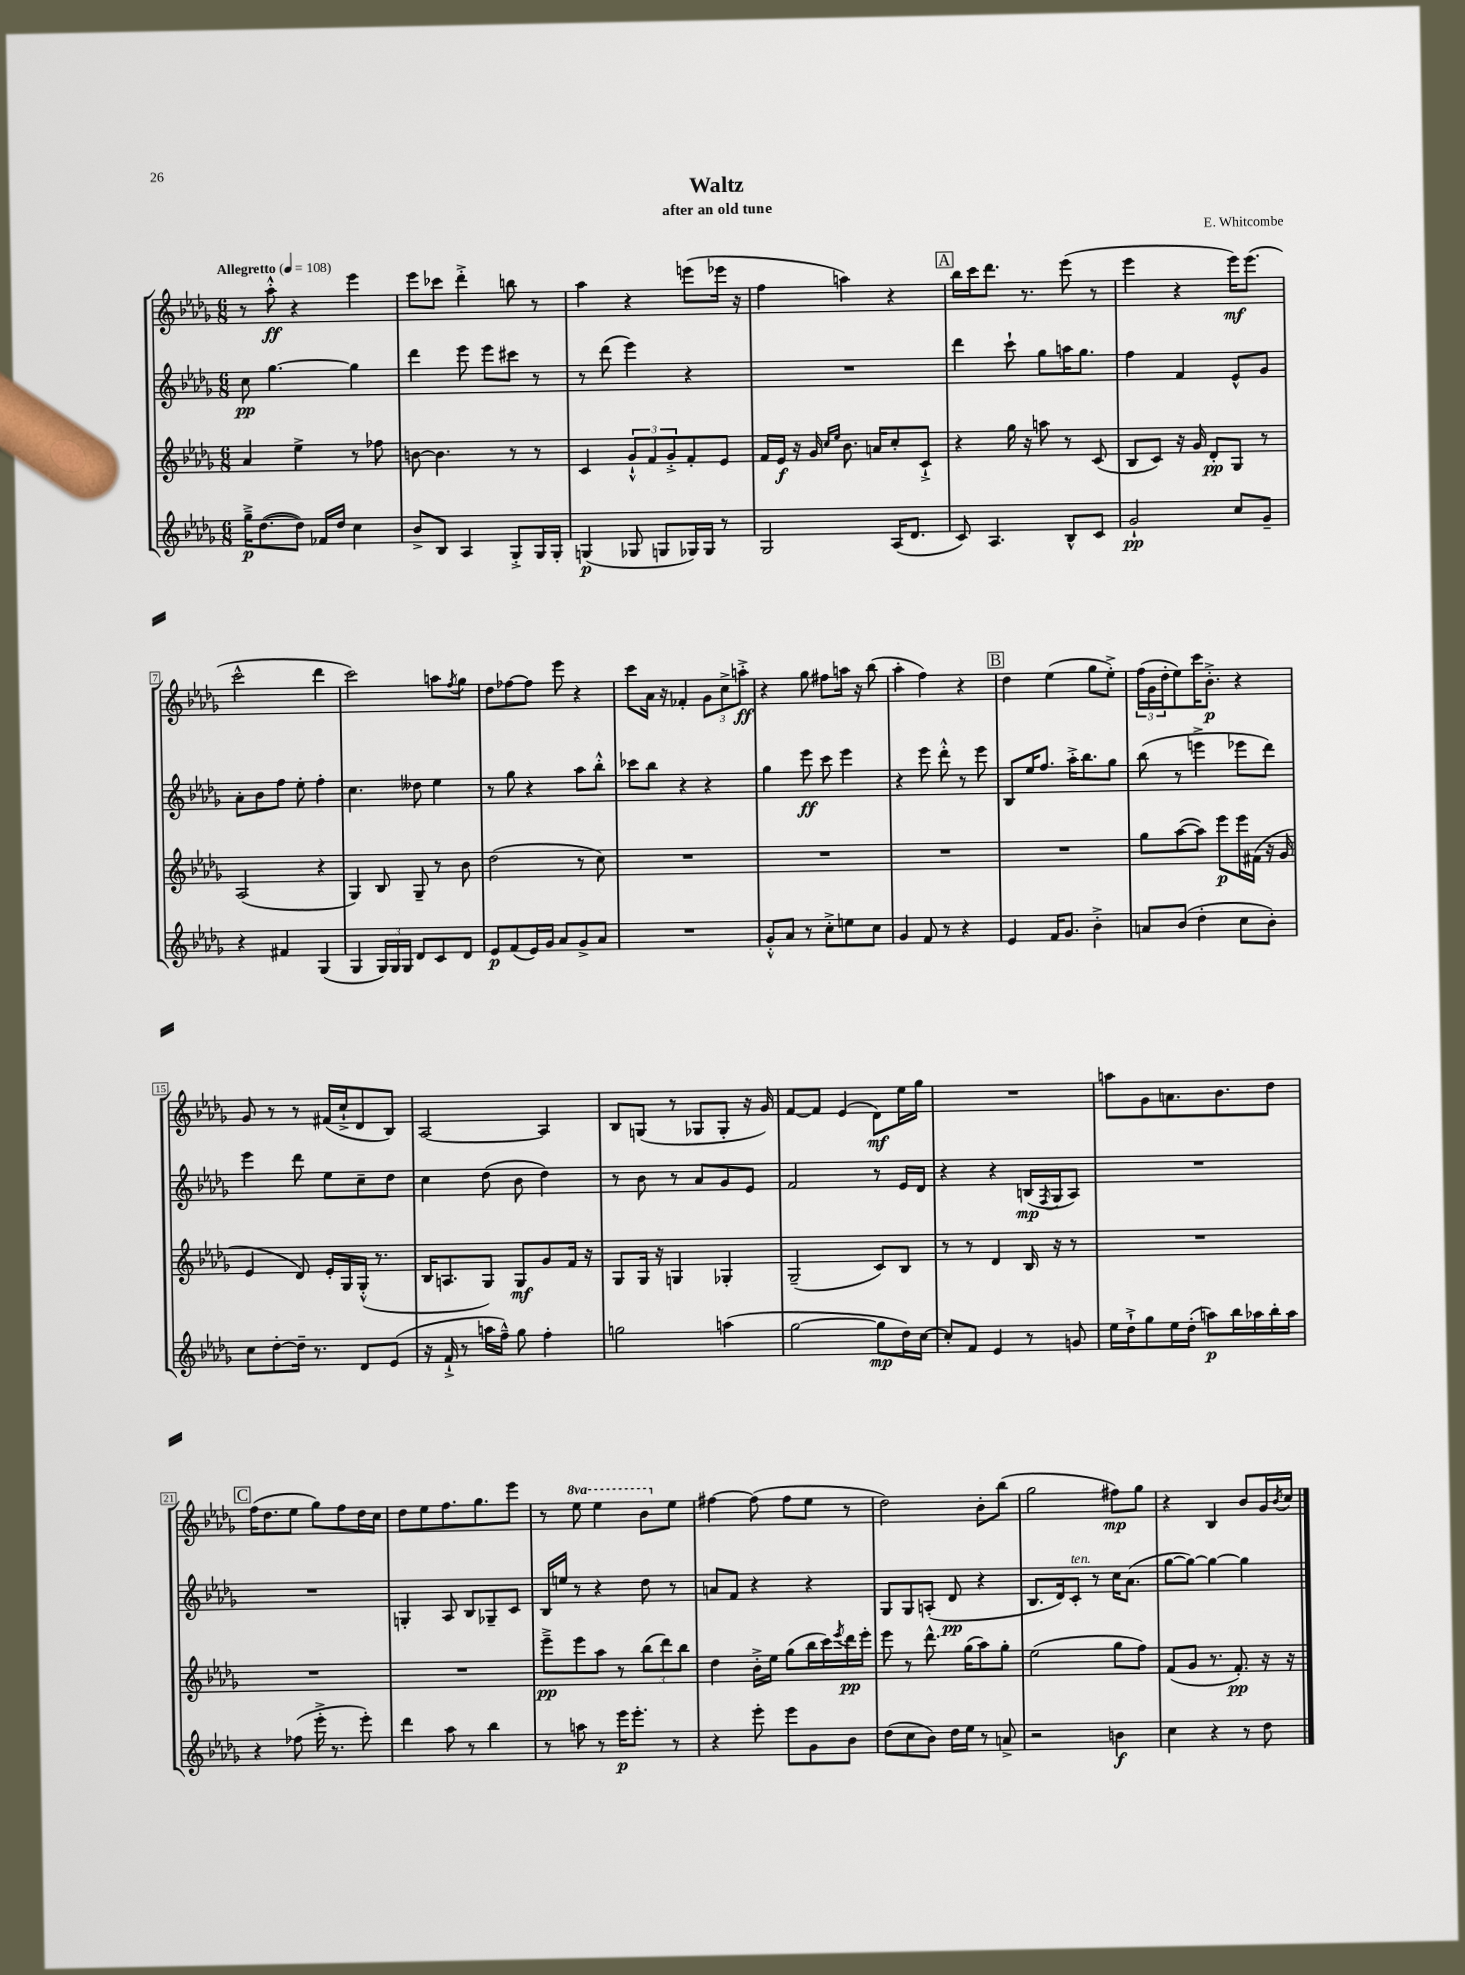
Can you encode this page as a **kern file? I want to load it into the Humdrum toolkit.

**kern	**kern	**kern	**kern
*staff4	*staff3	*staff2	*staff1
*clefG2	*clefG2	*clefG2	*clefG2
*k[b-e-a-d-g-]	*k[b-e-a-d-g-]	*k[b-e-a-d-g-]	*k[b-e-a-d-g-]
*M6/8	*M6/8	*M6/8	*M6/8
*MM108	*MM108	*MM108	*MM108
16gg-~^	4a-	8cc	8r
([8.dd-	.	.	.
.	.	[4.gg-	8aa-'^^
8dd-])	4ee-^	.	4r
16f-	.	.	.
16dd-	.	.	.
4cc	8r	4gg-]	4eee-
.	8ff-	.	.
=	=	=	=
8b-^	[8b	4ddd-	8eee-
8B-	4.b]	.	8ccc-
4A-	.	8eee-	4ddd-'^
.	.	8eee-	.
8G-'^	8r	8ccc#	8bb
16G-	8r	8r	8r
16G-'	.	.	.
=	=	=	=
(4G	4c	8r	4aa-
.	.	(8ddd-	.
8G-	12g-`^^	4eee-)	4r
.	12f	.	.
8G	.	.	.
.	12g-'^	.	.
16G-)	8f'	4r	(8eee
16G-	.	.	.
8r	8e-	.	16eee-
.	.	.	16r
=	=	=	=
2G-	16f	2.r	4ff
.	16e-	.	.
.	16r	.	.
.	16g-	.	.
.	16qqcc	.	.
.	16qqee-	.	.
.	8.b-	.	4aa)
.	16a	.	.
(16A-	8cc'	.	4r
8.d-	.	.	.
.	8c`^	.	.
=	=	=	=
8c)	4r	4ddd-	16bb-
.	.	.	16ccc
4.A-	.	.	8.ddd-
.	16gg-	8ccc`	.
.	16r	.	8.r
.	8aa	8gg-	.
8B-^^	8r	16aa	(8eee-
.	.	8.gg-	.
8c	(8c	.	8r
=	=	=	=
2g-`	8B-	4ff	4eee-
.	8c)	.	.
.	16r	4f	4r
.	16g-	.	.
.	8d-'	.	.
8cc	8G-	8e-^^	16eee-)
.	.	.	(8.eee-
8g-~	8r	8g-	.
=	=	=	=
4r	(2A-	8a-'	2ccc^^
.	.	8b-	.
4f#	.	8ff	.
.	.	8ee-'	.
(4G-	4r	4ff'	4ddd-
=	=	=	=
4G-	4G-)	4.cc	2ccc)
24G-)	8B-	.	.
24G-	.	.	.
24G-	.	.	.
8d-	8G-~	8dd--	.
8c	8r	4ee-	8aa
.	.	.	8qff
8d-	8b-	.	8gg-
=	=	=	=
8e-	(2dd-	8r	8dd-
(8f	.	8gg-	[8ff-
16e-)	.	4r	8ff-]
16g-	.	.	.
8a-	.	.	8eee-
8g-^	8r	8aa-	4r
8a-	8cc)	8bb-'^^	.
=	=	=	=
2.r	2.r	8ccc-	8ccc
.	.	8bb-	16a-
.	.	.	16r
.	.	4r	4f-'
.	.	4r	12g-
.	.	.	12cc^
.	.	.	12aa'^
=	=	=	=
8g-'^^	2.r	4gg-	4r
8a-	.	.	.
8r	.	8eee-	8gg-
8cc'^	.	8ccc	8ff#
8ee	.	4eee-	16aa
.	.	.	16r
8cc	.	.	(8bb-
=	=	=	=
4g-	2.r	4r	4aa-'
8f	.	8eee-	4ff)
8r	.	8ddd-'^^	.
4r	.	8r	4r
.	.	8eee-	.
=	=	=	=
4e-	2.r	8B-	4dd-
.	.	16ee-	.
.	.	8.ff	.
16f	.	.	(4ee-
8.g-	.	.	.
.	.	16aa-'^	.
.	.	8.bb-	.
4b-'^	.	.	8gg-
.	.	8gg-	8ee-'^)
=	=	=	=
8a	8gg-	(8bb-	(24ff
.	.	.	24g-
.	.	.	24dd-'
(8b-	([8aa-	8r	8ee-)
4dd-'	8aa-])	4eee^	16ccc
.	.	.	8.b-'^
.	8eee-	.	.
8cc	16eee-	8eee-	4r
.	(16f#	.	.
8b-')	16r	8ddd-)	.
.	16g-	.	.
=	=	=	=
8cc	4e-	4eee-	8g-
[8dd-'	.	.	8r
16dd-~]	8d-)	8ddd-	8r
8.r	.	.	.
.	16e-'	8ee-	(16f#
.	16G-	.	16cc`^
8d-	(16G-'^^	8cc~	8d-
.	8.r	.	.
(8e-	.	8dd-	8B-)
=	=	=	=
16r	16B-	4cc	[2A-
16f`^	8.A	.	.
8r	.	.	.
16aa	8G-)	(8dd-	.
16ff~^^)	.	.	.
8gg-	8G-	8b-	.
4ff'	8g-	4dd-)	4A-]
.	16f	.	.
.	16r	.	.
=	=	=	=
2gg	8G-	8r	8B-
.	16G-	8b-	(8G
.	16r	.	.
.	4G	8r	8r
.	.	8a-	8G-
(4aa	4G-'	8g-	8G-'
.	.	8e-	16r
.	.	.	16g-)
=	=	=	=
[2gg-	(2G-~	2f	[8f
.	.	.	8f]
.	.	.	(4e-
8gg-]	8c)	8r	8d-)
16dd-)	8B-	16e-	16ee-
[16cc	.	16d-	16gg-
=	=	=	=
8cc']	8r	4r	2.r
8f	8r	.	.
4e-	4d-	4r	.
8r	16B-	(16B	.
.	.	8qF	.
.	16r	16G-	.
8g	8r	8A-)	.
=	=	=	=
16ee-	2.r	2.r	8aa
16dd-`^	.	.	.
8gg-	.	.	8g-
16ee-	.	.	8.a
(16dd-'	.	.	.
8aa)	.	.	.
.	.	.	8.b-
16bb-	.	.	.
16aa-	.	.	.
16bb-'	.	.	8dd-
16aa-	.	.	.
=	=	=	=
4r	2.r	2.r	(16ff
.	.	.	8.dd-
(8ff-	.	.	8ee-
16eee-'^	.	.	8gg-)
8.r	.	.	.
.	.	.	8ff
8eee-')	.	.	16dd-
.	.	.	16cc
=	=	=	=
4ddd-	2.r	4G'	8dd-
.	.	.	8ee-
8aa-	.	8A-	8.ff
8r	.	8B-	.
.	.	.	8.gg-
4bb-	.	8G-~	.
.	.	8c	8eee-
=	=	=	=
8r	8eee-~^	16B-	8r
.	.	16ee	.
8aa	8eee-	8r	8eee-
8r	8aa-	4r	4eee-
16eee-	8r	.	.
8.eee-'	.	.	.
.	(12bb-	8dd-	8bb-
.	12ddd-)	.	.
8r	.	8r	8ee-
.	12bb-	.	.
=	=	=	=
4r	4dd-	8a	[4ff#
.	.	8f	.
8eee-'	16b-'^	4r	(8ff#]
.	16ee-	.	.
8eee-	(8gg-	.	8ff#
8g-	16bb-	4r	8ee-
.	16ccc)	.	.
.	8qeee-	.	.
8b-	16ddd-	.	8r
.	16eee-'	.	.
=	=	=	=
(8dd-	8eee-	8G-	2dd-)
8cc	8r	8G-	.
8b-)	8.ddd-^^	(8A'	.
16dd-	.	8d-	.
16ee-	(16gg-	.	.
8r	8aa-)	4r	8b-'
8a^	8gg-'	.	(8bb-
=	=	=	=
2r	(2ee-	8.B-	2gg-
.	.	16d-)	.
.	.	8c'	.
.	.	8r	.
4b	8gg-	16cc	8ff#)
.	.	(8.a-	.
.	8ff)	.	8gg-
=	=	=	=
4cc	(8f	[8gg-	4r
.	8g-	8gg-_)	.
4r	8.r	4gg-_	4B-
.	8.f')	.	.
8r	.	4gg-]	8b-
8dd-	16r	.	16g-
.	.	.	8qb-
.	16r	.	16cc
==	==	==	==
*-	*-	*-	*-
